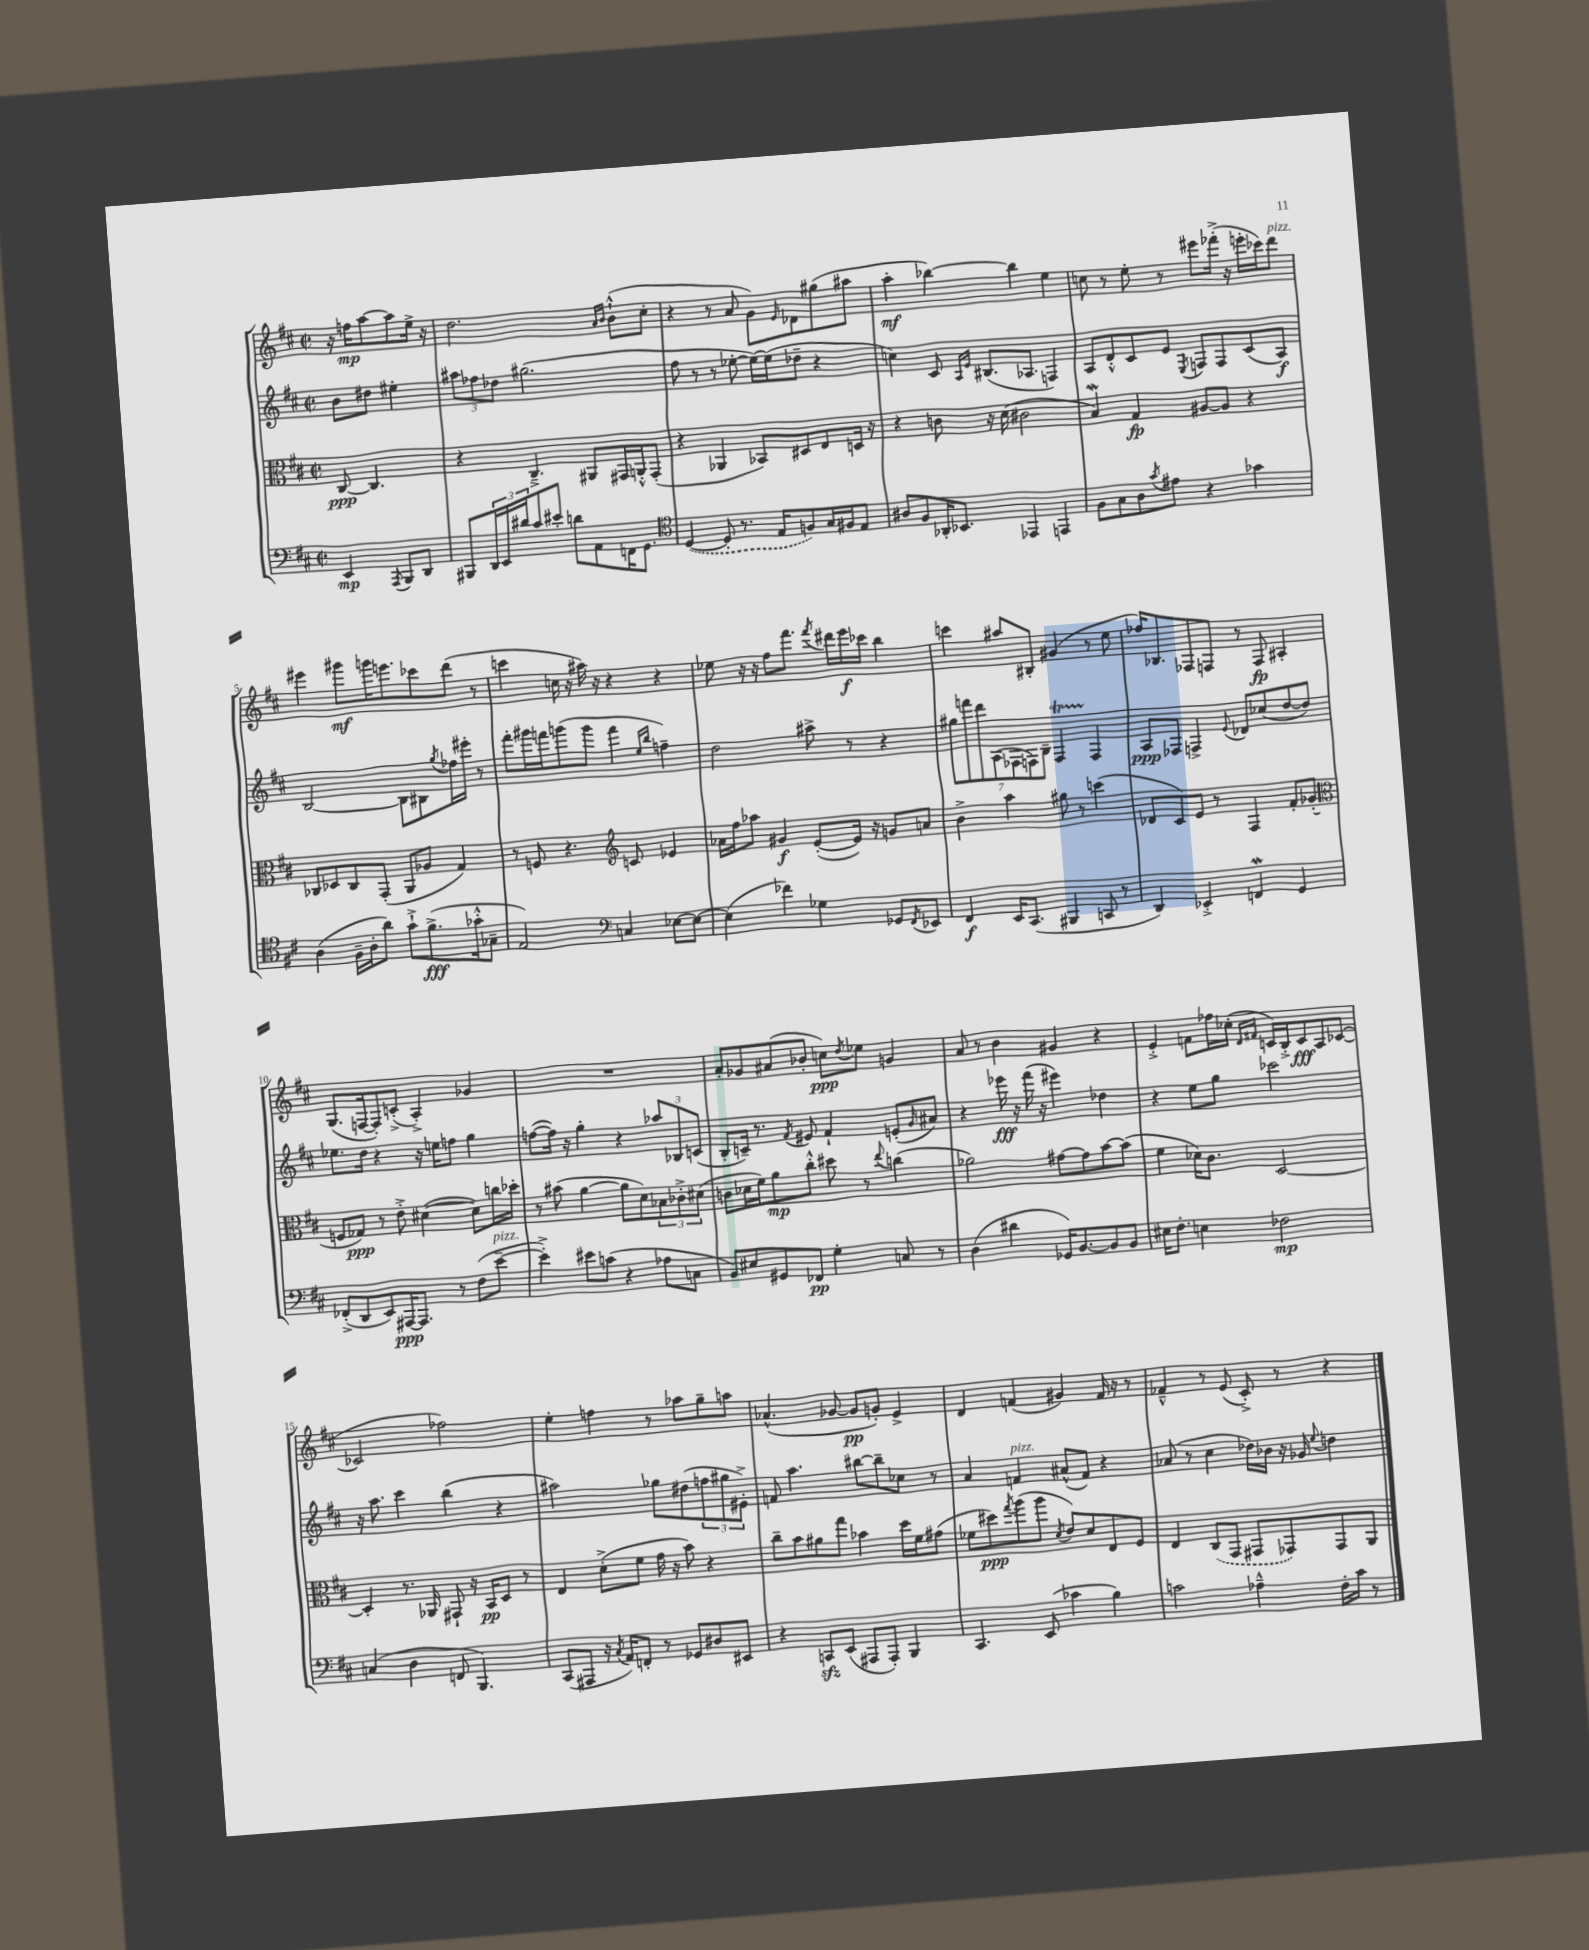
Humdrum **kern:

**kern	**kern	**kern	**kern
*staff4	*staff3	*staff2	*staff1
*clefF4	*clefC3	*clefG2	*clefG2
*k[f#c#]	*k[f#c#]	*k[f#c#]	*k[f#c#]
*M2/2	*M2/2	*M2/2	*M2/2
*met(c|)	*met(c|)	*met(c|)	*met(c|)
4EE	[8C#	8b	16r
.	.	.	16ff
.	4.C#]	8dd#	[8aa
8qAAA	.	.	.
8BBB	.	4ee#'	8aa]
8DD	.	.	16ee^
.	.	.	16r
=	=	=	=
8BBB#	4r	12aa#	2.dd
.	.	12ff-	.
24DD	.	.	.
24EE	.	12dd-	.
24d#	.	.	.
8c#	4.C#~^	(2.gg#	.
8e#'	.	.	.
8d	.	.	.
8AA	8AA#	.	.
.	.	.	16qqa
.	.	.	16qqb
16FF	16GG#	.	(8b`^^
8.GG	16AA'^^	.	.
.	(8GG#'	.	8cc#'
=	=	=	=
*clefC4	*	*	*
([4D	4r	8ff#	4r
.	.	8r	.
8D']	4AA-	8r	8r
8.r	.	[8ee-'	8a
.	8BB-)	16ee-_)	8g)
16E	.	(16ee-]	.
.	.	.	16qqe
8F)	8D#	8dd-~	8d-
16G	8E	4r	(8gg#
16F#	.	.	.
8E	16D	.	8aa#
.	16r	.	.
=	=	=	=
8A#	4r	4cc)	4aa'
8F#	.	.	.
16AA-'	8c	8c#	[4bb-)
8.BB-	.	.	.
.	.	16qqA	.
.	.	16qqe	.
.	16r	(8.B#	.
.	(16d	.	.
4EE-	2c#	.	4bb-]
.	.	8.A-	.
4EE	.	4F)	4ee
=	=	=	=
8F#	4B)	8A	8cc
8G	.	8d'^^	8r
8A	4G	8c#	8ee'
8qg	.	.	.
8e#	.	8e	8r
.	.	8qE	.
4r	[8A#	8F	8eee#
.	8A#]	8F	(16fff-'^
.	.	.	16r
4g-	4r	(8c#	16eee'
.	.	.	16ccc-)
.	.	8A)	8ddd
=	=	=	=
(4A	8C-	[2B	4eee#
.	8D-	.	.
16F#~	8C-	.	8ggg#
16A'	.	.	.
8a)	(8GG'	.	16ggg
.	.	.	8.eee
8g`^	8AA	8B]	.
(8.f#^	8A-	8B#	8ccc-
.	.	8qgg	.
.	4G)	16ff-	(8ddd
16g-'^^	.	16eee#'	.
8G-~	.	8r	8r
=	=	=	=
2E)	8r	8fff#'	4ccc
.	8F	16ggg#	.
.	.	16fff	.
.	4.r	(8ggg	16cc
.	.	.	16r
.	.	8ggg	16aa#)
.	.	.	16r
*clefF4	*	*	*
4C	.	4fff	4r
*	*clefG2	*	*
.	8c	.	.
.	.	16qqee	.
.	.	16qqbb	.
[8E-	4e-	4ff~)	4r
8E-_	.	.	.
=	=	=	=
(4E-]	16a-	2dd	8ee-
.	16ff#	.	.
.	8aa-	.	16r
.	.	.	16r
4f-)	4g#	.	8ff#
.	.	.	8.fff#
4G-	([8e'	8aa#^	.
.	.	.	8qfff#
.	.	.	16ddd#
.	16e])	8r	16eee
.	16r	.	16ccc-
8GG-	8g	4r	4bb
8qFF#	.	.	.
8EE-	8a	.	.
=	=	=	=
4FF#	4b^	14gg#	4ccc
.	.	14fff	.
.	.	14ddd	.
.	.	(14A	.
16EE	4aa	.	8aa#
.	.	14F-	.
(8.CC#	.	.	.
.	.	14F)	.
.	.	.	8B#'
.	.	14B~	.
4BBB#	8gg#	4F	(4g#
.	8r	.	.
8CC	(4ccc	4F	8r
8r	.	.	8ee
=	=	=	=
4DD)	8d-	8A	16ff-)
.	.	.	8.B-
.	8c#)	8F-	.
4EE-'^	8e	4F^	8F-
.	8r	.	8F
.	.	8qqe	.
4FF	4F#	8d-	8r
.	.	(8cc-	8F
4GG	8f#'	[8dd	4A#'
.	(8g-'	8dd])	.
=	=	=	=
*	*clefC3	*	*
(8FF-'^	8F	8.ee-	(8.G
8DD	8G-)	.	.
.	.	16dd	[16F
8EE)	8r	4r	8F'])
[16AAA#	8e'^	.	(8c'^
8.AAA#]	.	.	.
.	([4d#	16r	4A'^)
.	.	16ee	.
8r	.	8ff	.
(8F#	8d#])	4gg	4g-
[8e~	16cc	.	.
.	16dd-'	.	.
=	=	=	=
4e'^])	8r	([8ff	1r
.	(8b#	16ff])	.
.	.	16r	.
8e#	[4a	4gg'	.
(8c	.	.	.
4r	8a]	4r	.
.	8d)	.	.
8A-	12B-	12aa-	.
.	12c-'^	12B-	.
8C	.	.	.
.	(12d#	(12c	.
=	=	=	=
8BB)	8c	8B'	8a'
8E#	16d-	16c~)	8g-
.	16f#)	8.r	.
8GG#	8a	.	(8a#
.	.	8qf#	.
8FF-	8cc#'^^	8e#	8b-'
4G'	8dd#	4f#`	8cc)
.	.	.	8qdd
.	8r	.	8ee-
.	8qqee	.	.
8C	(4cc	(8e'	4g
.	.	16qqg	.
8r	.	8a#)	.
=	=	=	=
(4D	2a-)	4r	8a
.	.	.	8r
4d#	.	16eee-	4b
.	.	16r	.
.	.	(16fff#	.
.	.	16r	.
16GG-)	[8g#	4eee#)	4g#
[8.BB	.	.	.
.	8g#]	.	.
8BB]	[8b	4dd-	4r
8BB	(8b]	.	.
=	=	=	=
16E#	4f#	4r	4e'^
8.F#'	.	.	.
4E	16d-)	8ee	8f
.	8.c#	.	.
.	.	8gg	16ff-
.	.	.	(16cc-'
.	.	.	16qqd
.	.	.	16qqf#
2F-	[2D	2ccc-	16c)
.	.	.	16B'^
.	.	.	8c
.	.	.	8A
.	.	.	([8c-
=	=	=	=
(4C	4D']	16r	2c-]
.	.	8.aa	.
4D	8.r	4ccc#	.
.	16AA-	.	.
8FF	8GG#`	(4bb	2ff-)
4.BBB)	16r	.	.
.	16BB	.	.
.	8D	4r	.
.	8r	.	.
=	=	=	=
(8CC#	4E	2aa#)	4ee'
8AAA#	.	.	.
16r	(8d'^	.	4ff
8qC#	.	.	.
16AA)	.	.	.
8FF'	8f#	.	.
8r	16g	8gg-	8r
.	16r	.	.
8GG-	8b)	(8dd#	8aa-
8D#	4r	12ff	8gg~
.	.	12gg#	.
8EE#	.	.	8aa
.	.	12e#'^)	.
=	=	=	=
4r	8cc#~	8f	(4.a-^^
.	8b	4.aa	.
8CC	8a#	.	.
(8EE	8gg	.	[8g-
8AAA#	4b-	[8bb#	8g-]
8AAA#')	.	8bb#~]	8g')
4BBB	16dd	8cc-	4e^
.	16f#	.	.
.	(8g#	8r	.
=	=	=	=
4.CC#	8f-	4a	4d
.	8dd#)	.	.
.	8qgg	.	.
.	(8aa	4f	(4f
(8EE	8aa	.	.
.	8qd	.	.
4c-	8e)	(8a#^^	4g#)
.	8d	8f)	.
4B)	8E	4r	16f
.	.	.	16r
.	8F#	.	8r
=	=	=	=
2c	4E	(8a-	4f-~^^
.	.	8r	.
.	(8C#	4cc#	8r
.	8GG	.	(8e
4A-~^^	8GG#	16dd-)	8c#'^)
.	.	16b-	.
.	8GG-)	16r	8r
.	.	16g-	.
.	.	8qqee	.
16F#'	8GG-	4dd	4r
16c	.	.	.
8r	8AA	.	.
==	==	==	==
*-	*-	*-	*-
